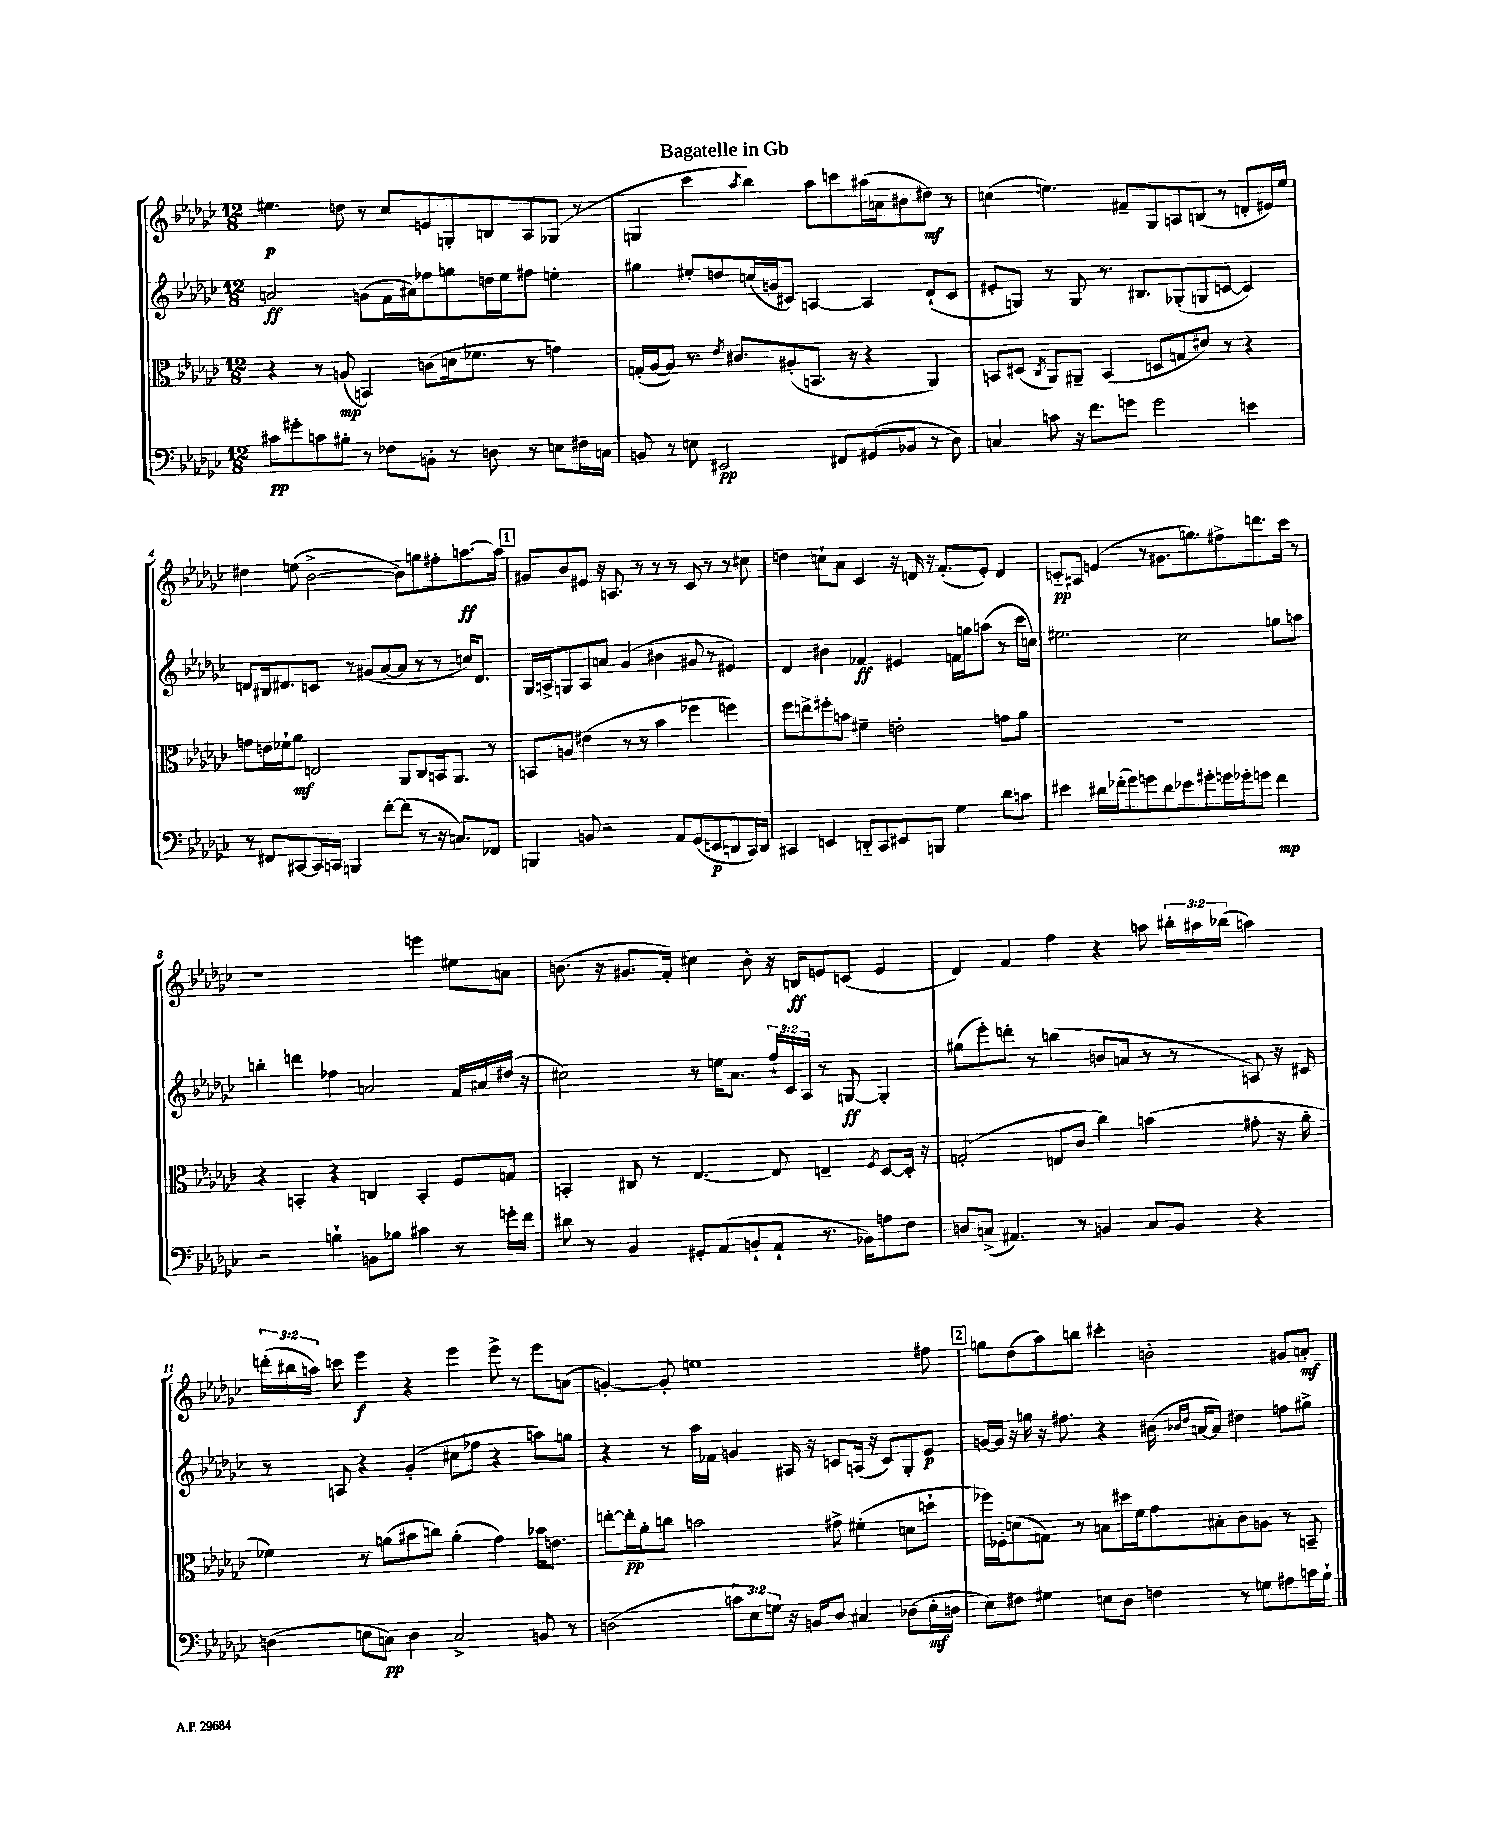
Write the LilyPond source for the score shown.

\header { title = "Bagatelle in Gb" }
<<
\new StaffGroup <<
\new Staff = "s0" {
    \clef treble \key ges \major \numericTimeSignature \time 12/8 \override Staff.TupletNumber.text = #tuplet-number::calc-fraction-text
    \autoBeamOff eis''4.\p d''8 r8 ces''8[ e'8 g8-. b8 aes8 ges8]( r8 |
    g4 ces'''4 \acciaccatura { aes''8 } bes''4) aes''8[ c'''8 ais''16( a'16 bis'8 dis''8]\mf) r8 |
    c''4( e''4.) fis'8[-- ges8 a8 b8]( r8 d'8[-. eis'16) e''16] |
    dis''4 e''8( bes'2~-> bes'8[) g''8 fis''8-. a''8.~\ff a''16] |
    \mark \markup { \box "1" } gis'8[ bes'8 eis'8] r16 a8. r8 r8 r8 ces'8 r8 r8 cis''8 |
    d''4 c''8[-! aes'8] ces'4 r16 d'16 r16 f'8.[-.( ees'8]-.) d'4 |
    c'8[-_\pp ais8] e'4( r8 gis'8.[ g''8.) fis''8-> d'''8. ces'''16] r8 |
    r1 e'''4 eis''8[ a'8] |
    b'8.( r16 gis'8.[ f'16]-.) cis''4 b'8-. r16 b16[\ff e'8 c'8]( e'4 |
    des'4) f'4 f''4 r4 a''8 \tuplet 3/2 { bis''16[-. ais''16 bes''16]( } a''4) |
    \tuplet 3/2 { d'''16[-.( bis''16 a''16]) } c'''8 ees'''4\f r4 ees'''4 ees'''8-> r8 ees'''8[ a'8]( |
    g'4~-.) g'8-. e''1 fis''8 |
    \mark \markup { \box "2" } g''8[ des''8( aes''8) b''8] cis'''4-. b'2-. gis'8[ a'8]-.\mf \bar "|." |
}
\new Staff = "s1" {
    \clef treble \key ges \major \numericTimeSignature \time 12/8 \override Staff.TupletNumber.text = #tuplet-number::calc-fraction-text
    \autoBeamOff a'2\ff g'8[( f'16 ais'16) fes''8 g''8 d''16 ees''16 fis''8] e''4-. |
    gis''4 eis''8[-. d''8 c''16( g'16 cis'8]) a4~ a4 des'8[-!( cis'8] |
    eis'8[-. g8]) r8 g8 r8. bis8.[ ges8-.( g8 c'8]~ c'4) |
    d'8[ bis16 dis'8. c'8] r8 gis'8[( aes'8~ aes'8] r8 r8 c''16[) dis'8.] |
    \mark \markup { \box "1" } ges16[ a16-> g8 a8 a'8] ges'4( bis'4 gis'8 r8 eis'4) |
    des'4 bis'4 fes'4\ff eis'4 f'16[ g''16 a''8]( r8 ces'''16[ c''16]) |
    eis''2. ces''2 g''8[ a''8] |
    b''4-. d'''4 fes''4 a'2 f'16[ ais'16 dis''16]( r16 |
    cis''2) r8 e''16[ aes'8.] \tuplet 3/2 { f''16[-! ces'16 aes16] } r8 g8~\ff g4-. |
    gis''8[( ees'''8-.) d'''8]-. r8 b''4( b'8[ a'8] r8 r8 a8) r16 cis'16 |
    r8 a8 r4 ges'4-.( cis''8[ fes''8] r4 a''8[) g''8] |
    r4 r8 aes''16[ fes'16] g'4 ais16 r16 c'8[ a16]( r16 c'8[) ges8-. ees'8]\p |
    \mark \markup { \box "2" } g'16[~ g'16] r16 g''16 r16 fis''8. r4 bis'16( \grace { bes'16[ des''16] } a'16[~ a'8]) dis''4 f''8[ gis''8]-> \bar "|." |
}
\new Staff = "s2" {
    \clef alto \key ges \major \numericTimeSignature \time 12/8
    \autoBeamOff r4 r8 a8\mp( b,4) c'8[( d'16 fes'8.] r8 g'4) |
    g16[-.( aes16~ aes8]) r8. \acciaccatura { ees'8 } cis'8.[ ais8-.( b,8.] r16 r4 aes,4) |
    b,8[ dis8]( \acciaccatura { ces8 } aes,8[) ais,8]-- b,4( d8[ g8 dis'8]) r8 r4 |
    g'8[ e'16 fes'16-! aes'8]\mf e2 aes,8[ ces8 b,16 aes,8.] r8 |
    \mark \markup { \box "1" } b,8[ a8] eis'4( r8 r8 bes'4 fes''4 f''4) |
    f''8[ e''8-> fis''8-. b'8] fis'4-- e'2-. g'8[ aes'8] |
    R1. |
    r4 b,4-. r4 c4 b,4-. f8[ g8] |
    b,4-. cis8 r8 ees4.~ ees8 e4-- \acciaccatura { f8 } des8[~ des16]-. r16 |
    g2-.( e8[ ces'8] ces''4) b'4( gis'8-. r16 aes'16-. |
    fes'4) r8 a'8[( bis'8 c''8]) a'4-.( ges'4) bes'16[ e'8.] |
    e''8[~-. e''16-.\pp aes'16-. c''8] b'2 gis'8-> fis'4-.( d'8[ d''8]-! |
    \mark \markup { \box "2" } fes''16[) fes16-. d'8( g8]) r8 b8[ dis''16 f'16 ges'8 bis8-. ces'8 a8] r8 b,8-- \bar "|." |
}
\new Staff = "s3" {
    \clef bass \key ges \major \numericTimeSignature \time 12/8 \override Staff.TupletNumber.text = #tuplet-number::calc-fraction-text
    \autoBeamOff cis'8[\pp gis'8-. c'8 bis8]-. r8 fes8[ b,8]-. r8 d8 r8 e8[ fis16 c16] |
    b,8 r8 e8 eis,2\pp fis,8[ gis,8( bes,8] r8 des8) |
    c4 c'8 r16 f'8.[ g'8] g'2 e'4 |
    r8 fis,8[ cis,8~ cis,16 c,16] b,,4 f'8[~-. f'8]( r8 r16 c8.[) fes,8] |
    \mark \markup { \box "1" } b,,4 b,8 r2 aes,8[ ges,8( e,8\p d,8 ces,16) d,16] |
    cis,4 e,4 d,8[-_ cis,8 eis,8 b,,8] ges4 des'8[ c'8] |
    eis'4 dis'16[ fes'16-.( ges'8) g'8 dis'8 ees'8 gis'8-. g'16 ges'16-. g'8] fes'4\mp |
    r2 b4-! b,8[ bes8] cis'4 r8 g'16[-. f'16] |
    dis'8 r8 bes,4 gis,8[-. aes,8( b,8-! aes,8]-! r8. bes,16[) a8 f8] |
    d8[ c8]->( ais,4.) r8 b,4 c8[ b,8] r4 |
    d4( e8[ c8]\pp) d4 c2-> b,8 r8 |
    d2( \tuplet 3/2 { c'8[ ees8) g8] } r16 b,16[ d8] cis4 des8[( ees16-.\mf d16] |
    \mark \markup { \box "2" } ees8[) fis8] gis4 e8[ des8] f4 r8 g8[ ais8 c'16 bes16]-! \bar "|." |
}
>>
>>
